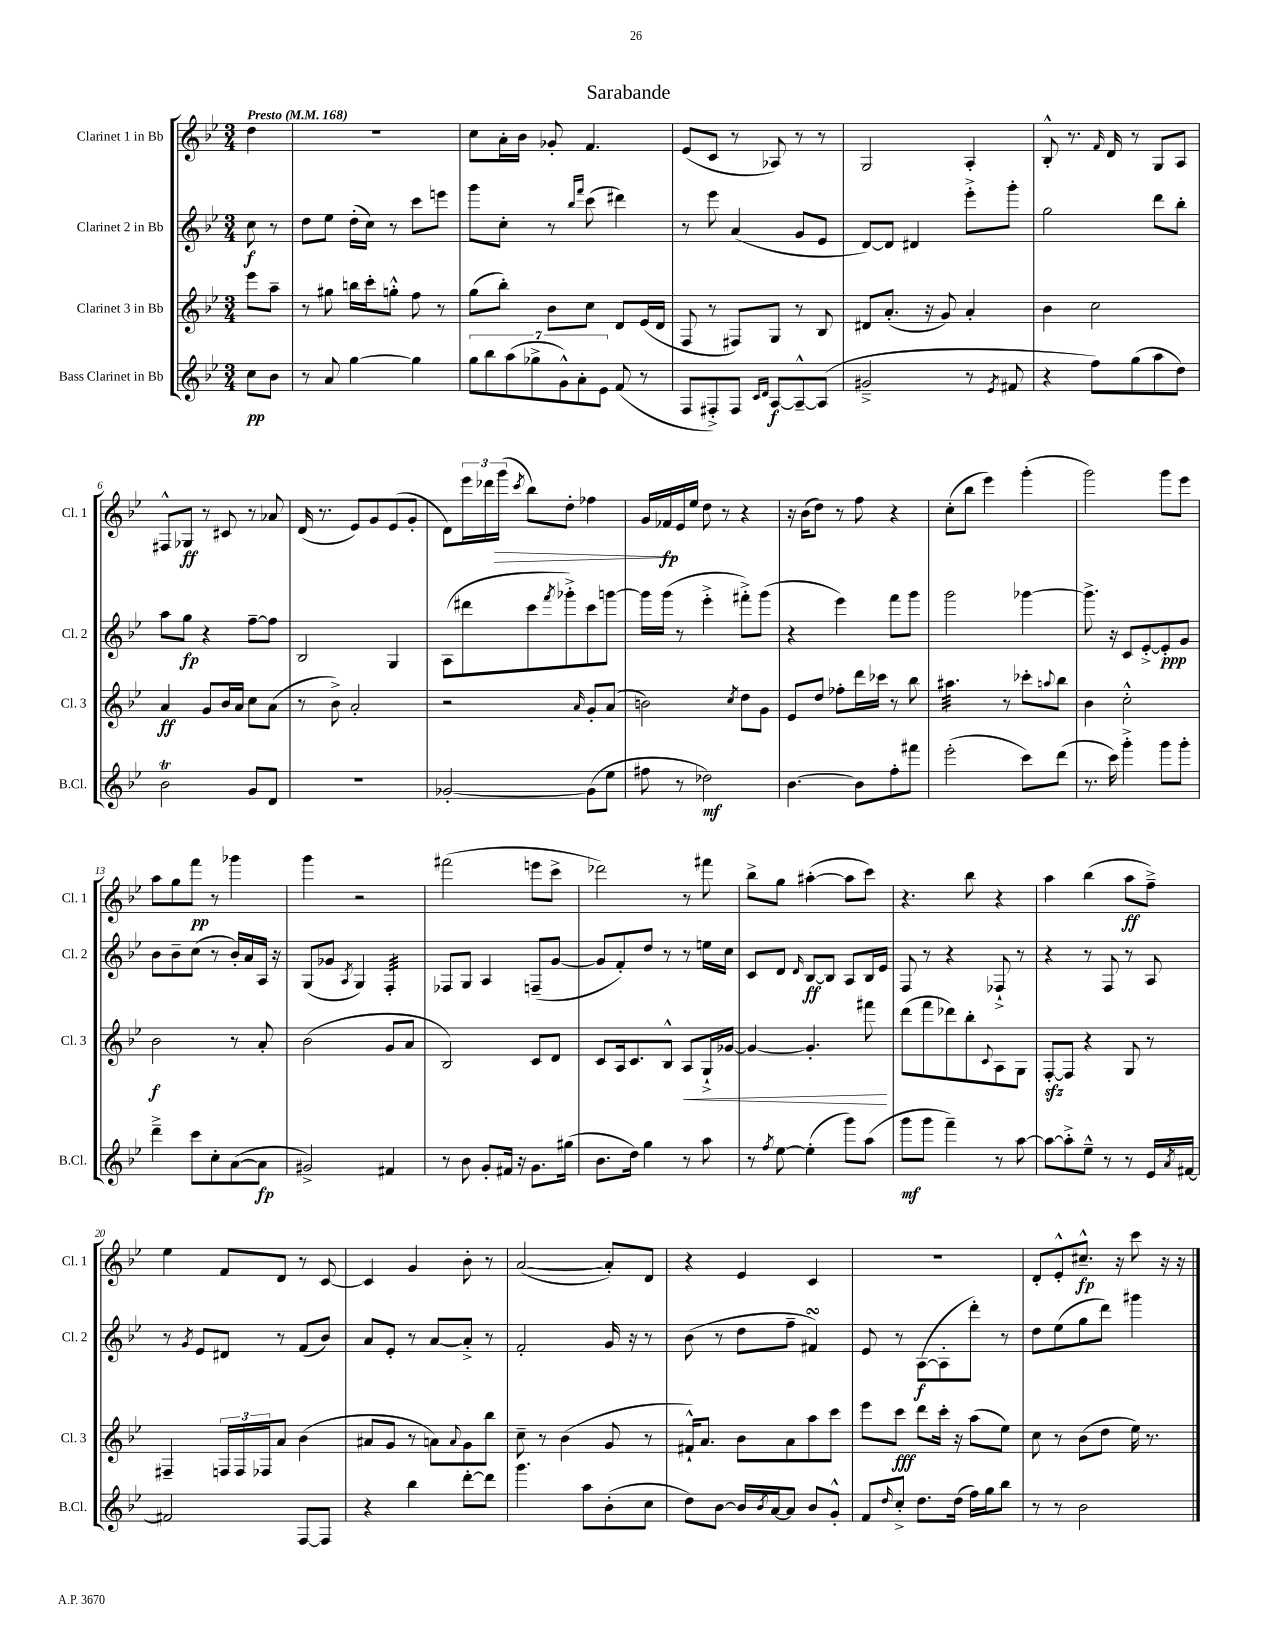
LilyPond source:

\header { title = "Sarabande" }
<<
\new StaffGroup <<
\new Staff = "s0" \with { instrumentName = "Clarinet 1 in Bb" shortInstrumentName = "Cl. 1" } {
    \clef treble \key bes \major \numericTimeSignature \time 3/4 \partial 4 \tempo "Presto" 4 = 168
    d''4 |
    R2. |
    c''8 a'16-. bes'16 ges'8-. f'4. |
    ees'8( c'8 r8 aes8) r8 r8 |
    g2 a4-. |
    bes8-.-^ r8. \grace { f'16 } d'16 r8 g8 a8 |
    fis8-^ ges8\ff r8 cis'8 r8 aes'8 |
    d'16( r8. ees'8) g'8 ees'8( g'8-. |
    d'8) \tuplet 3/2 { ees'''16 des'''16 g'''16\>( } \acciaccatura { c'''8 } bes''8) d''8-. fes''4 |
    g'16 fes'16\fp\! ees'16 ees''16 d''8 r8 r4 |
    r16 bes'16( d''8) r8 f''8 r4 |
    c''8-.( bes''8 ees'''4) g'''4-.( |
    g'''2) g'''8 ees'''8 |
    a''8 g''8 f'''8\pp r8 ges'''4 |
    g'''4 r2 |
    fis'''2( e'''8 c'''8-> |
    des'''2) r8 fis'''8 |
    bes''8-> g''8 ais''4~-.( ais''8 c'''8) |
    r4. bes''8 r4 |
    a''4 bes''4( a''8\ff f''8--->) |
    ees''4 f'8 d'8 r8 c'8~ |
    c'4 g'4 bes'8-. r8 |
    a'2~( a'8-.) d'8 |
    r4 ees'4 c'4 |
    R2. |
    d'8-. ees'8-.-^ cis''8.---^\fp r16 c'''8 r16 r16 \bar "|." |
}
\new Staff = "s1" \with { instrumentName = "Clarinet 2 in Bb" shortInstrumentName = "Cl. 2" } {
    \clef treble \key bes \major \numericTimeSignature \time 3/4 \partial 4
    c''8\f r8 |
    d''8 ees''8 d''16-.( c''16) r8 c'''8 e'''8 |
    g'''8 c''8-. r8 \grace { bes''16 f'''16 } c'''8( dis'''4) |
    r8 ees'''8 a'4( g'8 ees'8 |
    d'8~) d'8 dis'4 ees'''8-.-> g'''8-. |
    g''2 d'''8 bes''8-. |
    a''8 g''8\fp r4 f''8~-- f''8 |
    bes2 g4 |
    a8( dis'''8 c'''8 \acciaccatura { f'''8 } ges'''8-.->) c'''8 g'''8~ |
    g'''16 g'''16( r8 ees'''4-.-> fis'''8-.->) g'''8( |
    r4 ees'''4) f'''8 g'''8 |
    g'''2 ges'''4~ |
    ges'''8.-> r16 c'8 ees'8~-.-> ees'8-.\ppp g'8 |
    bes'8 bes'8-- c''8( r8 bes'16-.) a'16 a16 r16 |
    g8( ges'8 \acciaccatura { a8 } g4) f4:32-. |
    fes8 g8 a4 f8--( g'8~ |
    g'8 f'8-.) d''8 r8 r8 e''16 c''16 |
    c'8 d'8 \grace { d'16 } bes8~\ff bes8 a8 bes16 ees'16 |
    f8 r8 r4 fes8-!-> r8 |
    r4 r8 f8 r8 a8 |
    r8 \acciaccatura { g'8 } ees'8 dis'8 r8 f'8( bes'8) |
    a'8 ees'8-. r8 a'8~ a'8-.-> r8 |
    f'2-. g'16 r16 r8 |
    bes'8( r8 d''8 f''8-- fis'4\turn) |
    ees'8 r8 a8~\f( a8-. d'''8-.) r8 |
    d''8 ees''8( g''8 d'''8) gis'''4 \bar "|." |
}
\new Staff = "s2" \with { instrumentName = "Clarinet 3 in Bb" shortInstrumentName = "Cl. 3" } {
    \clef treble \key bes \major \numericTimeSignature \time 3/4 \partial 4
    ees'''8 a''8-- |
    r8 gis''8 b''16 c'''16-. g''8-.-^ f''8 r8 |
    g''8( bes''8-.) bes'8 c''8 d'8 ees'16( d'16 |
    f8 r8 fis8) g8 r8 bes8 |
    dis'8 a'8.-.( r16 g'8) a'4-. |
    bes'4 c''2 |
    a'4\ff g'8 bes'16 a'16 c''8 a'8( |
    r8 bes'8->) a'2-. |
    r2 \grace { a'16 } g'8-. a'8( |
    b'2) \acciaccatura { c''8 } d''8 g'8 |
    ees'8 d''8 fes''8-. d'''16 ces'''16 r8 bes''8 |
    ais''4.:32 r8 ces'''8-. \appoggiatura { a''8 } bes''8 |
    bes'4 c''2-.-^ |
    bes'2\f r8 a'8-. |
    bes'2( g'8 a'8 |
    bes2) c'8 d'8 |
    c'8 a16 c'8. bes8-^ a8\< g16-!-> ges'16~ |
    ges'4~ ges'4.-. fis'''8\! |
    d'''8( f'''8 des'''8) bes''8-. \appoggiatura { c'8 } a8 g8 |
    f8~-.\sfz f8 r4 g8 r8 |
    fis4-- \tuplet 3/2 { f16 f16 fes16 } a'8 bes'4( |
    ais'8 g'8 r8 a'8) \appoggiatura { a'8 } g'8 bes''8 |
    c''8-- r8 bes'4( g'8 r8 |
    fis'16-!-^) a'8. bes'8 a'8 a''8 c'''8 |
    ees'''8 c'''8\fff d'''8 c'''16-. r16 a''8( ees''8) |
    c''8 r8 bes'8( d''8 ees''16) r8. \bar "|." |
}
\new Staff = "s3" \with { instrumentName = "Bass Clarinet in Bb" shortInstrumentName = "B.Cl." } {
    \clef treble \key bes \major \numericTimeSignature \time 3/4 \partial 4
    c''8\pp bes'8 |
    r8 a'8 g''4~ g''4 |
    \tuplet 7/4 { g''8 bes''8 a''8( ges''8-> g'8-^) a'8-. ees'8 } f'8( r8 |
    f8 fis8-.->) fis8 \grace { c'16 d'16 } a8~\f a8~---^ a8( |
    gis'2---> r8 \acciaccatura { ees'8 } fis'8 |
    r4 f''8) g''8( a''8 d''8) |
    bes'2\trill g'8 d'8 |
    R2. |
    ges'2~-. ges'8( ees''8 |
    fis''8 r8 des''2\mf) |
    bes'4.~ bes'8 f''8-. fis'''8 |
    ees'''2-.( c'''8) d'''8( |
    r8. c'''16) g'''4-.-> g'''8 g'''8-. |
    d'''4---> c'''8 c''8-. a'8~( a'8\fp |
    gis'2->) fis'4 |
    r8 bes'8 g'8-. fis'16 r16 g'8. gis''16( |
    bes'8. d''16) g''4 r8 a''8 |
    r8 \acciaccatura { f''8 } ees''8~ ees''4-.( g'''8) a''8( |
    g'''8\mf g'''8 f'''4--) r8 a''8~ |
    a''8~ a''8-.-> ees''8---^ r8 r8 ees'16 \acciaccatura { a'8 } fis'16~ |
    fis'2 f8~ f8 |
    r4 bes''4 d'''8~-. d'''8 |
    g'''4. a''8 bes'8-.( c''8 |
    d''8) bes'8~ bes'16 \acciaccatura { bes'8 } a'16~ a'8 bes'8 g'8-.-^ |
    f'8 \grace { d''16 } c''8-.-> d''8. d''16( f''16) g''16 bes''8 |
    r8 r8 bes'2 \bar "|." |
}
>>
>>
